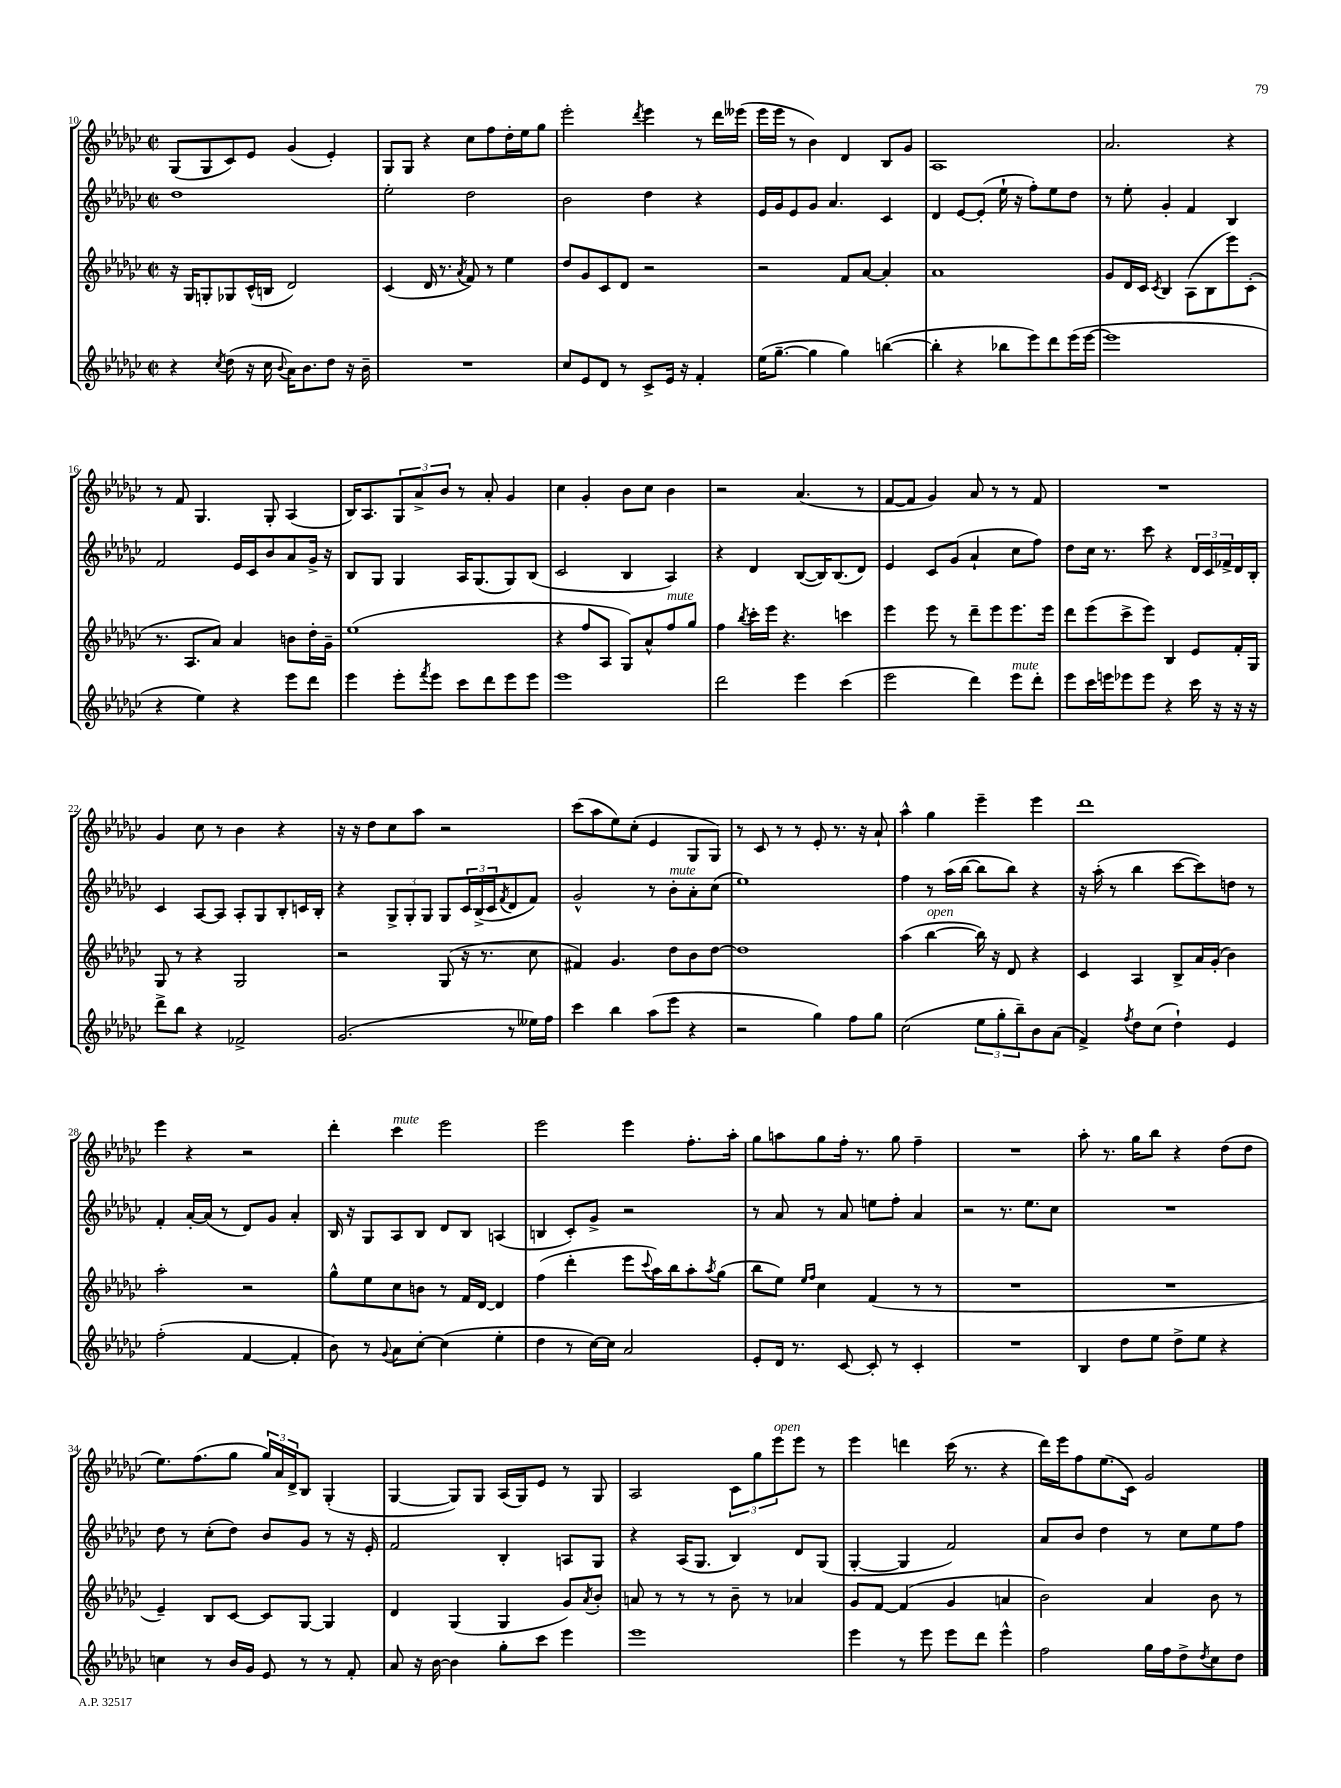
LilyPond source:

<<
\new StaffGroup <<
\new Staff = "s0" {
    \clef treble \key ges \major \defaultTimeSignature \time 2/2
    ges8( ges8 ces'8) ees'8 ges'4( ees'4-.) |
    ges8 ges8 r4 ces''8 f''8 des''16-. ees''16 ges''8 |
    ees'''2-. \acciaccatura { des'''8 } ees'''4 r8 des'''16 eeses'''16( |
    ees'''16 ees'''16 r8 bes'4) des'4 bes8 ges'8 |
    aes1 |
    aes'2. r4 |
    r8 f'8 ges4. ges8-. aes4( |
    bes16) aes8. \tuplet 3/2 { ges8 aes'8-> bes'8 } r8 aes'8-. ges'4 |
    ces''4 ges'4-. bes'8 ces''8 bes'4 |
    r2 aes'4.( r8 |
    f'8~ f'8 ges'4) aes'8 r8 r8 f'8 |
    R1 |
    ges'4 ces''8 r8 bes'4 r4 |
    r16 r16 des''8 ces''8 aes''8 r2 |
    ces'''8( aes''8 ees''8) ces''8-.( ees'4 ges8 ges8) |
    r8 ces'8 r8 r8 ees'8-. r8. r16 aes'8-! |
    aes''4-^ ges''4 ees'''4-- ees'''4 |
    des'''1 |
    ees'''4 r4 r2 |
    des'''4-. ces'''4^\markup { \italic "mute" } ees'''2 |
    ees'''2 ees'''4 f''8.-. aes''16-. |
    ges''8 a''8 ges''8 f''16-. r8. ges''8 f''4-- |
    R1 |
    aes''8-. r8. ges''16 bes''8 r4 des''8( des''8 |
    ees''8.) f''8.( ges''8 \tuplet 3/2 { ges''16) aes'16 des'16-> } bes8 ges4-.( |
    ges4~ ges8) ges8 aes16( ges16) ees'8 r8 ges8 |
    aes2 \tuplet 3/2 { ces'8 ges''8 ees'''8^\markup { \italic "open" } } ees'''8 r8 |
    ees'''4 d'''4 ces'''16( r8. r4 |
    des'''16) ees'''16 f''8 ees''8.( ces'16) ges'2 \bar "|." |
}
\new Staff = "s1" {
    \clef treble \key ges \major \defaultTimeSignature \time 2/2
    des''1 |
    ees''2-. des''2 |
    bes'2 des''4 r4 |
    ees'16 ges'16 ees'8 ges'8 aes'4. ces'4 |
    des'4 ees'8~ ees'8-.( ees''16-! r16 f''8-.) ees''8 des''8 |
    r8 ees''8-. ges'4-. f'4 bes4 |
    f'2 ees'16 ces'16 bes'8 aes'8 ges'16-> r16 |
    bes8 ges8 ges4 aes16 ges8.( ges8) bes8( |
    ces'2 bes4 aes4) |
    r4 des'4 bes8~( bes16) bes8.( des'8) |
    ees'4 ces'8 ges'8( aes'4-! ces''8 f''8) |
    des''8 ces''16 r8. ces'''8 r4 \tuplet 3/2 { des'16 ces'16 fes'16-> } des'16 bes16-. |
    ces'4 aes8~ aes8 aes8-. ges8 bes8-. c'16 bes16-. |
    r4 \tuplet 3/2 { ges8-> ges8-. ges8 } ges8 \tuplet 3/2 { ces'16 bes16->( ces'16 } \acciaccatura { f'8 } des'8 f'8) |
    ges'2-^ r8 bes'8-.^\markup { \italic "mute" } aes'8-. ces''8( |
    ees''1) |
    f''4 r8 aes''16( bes''16~ bes''8 bes''8) r4 |
    r16 aes''16-.( r8 bes''4 ces'''8~ ces'''8) d''8 r8 |
    f'4-. aes'16~-. aes'16( r8 des'8) ges'8 aes'4-. |
    bes16 r16 ges8 aes8 bes8 des'8 bes8 a4( |
    b4 ces'8-.) ges'8-> r2 |
    r8 aes'8 r8 aes'8 e''8 f''8-. aes'4 |
    r2 r8. ees''8. ces''8 |
    R1 |
    des''8 r8 ces''8-.( des''8) bes'8 ges'8 r8 r16 ees'16-. |
    f'2 bes4-. a8 ges8 |
    r4 aes16( ges8. bes4) des'8 ges8( |
    ges4~-. ges4 f'2) |
    aes'8 bes'8 des''4 r8 ces''8 ees''8 f''8 \bar "|." |
}
\new Staff = "s2" {
    \clef treble \key ges \major \defaultTimeSignature \time 2/2
    r16 ges16 g8-. ges8 ces'16-^( b16 des'2) |
    ces'4( des'16 r8. \acciaccatura { aes'8 } f'8) r8 ees''4 |
    des''8 ges'8 ces'8 des'8 r2 |
    r2 f'8 aes'8~ aes'4-. |
    aes'1 |
    ges'8 des'16 ces'16 \acciaccatura { ces'8 } bes4 aes8( bes8 ees'''8) ces'8-.( |
    r8. aes8. aes'8) aes'4 b'8 des''16-. ges'16-- |
    ees''1( |
    r4 f''8 aes8 ges8) aes'8-^ f''8^\markup { \italic "mute" } ges''8 |
    f''4 \acciaccatura { bes''8 } ces'''16-. ees'''16 r4. c'''4 |
    ees'''4 ees'''8 r8 des'''8-- ees'''8 ees'''8. ees'''16 |
    des'''8 ees'''8( ces'''8-> ees'''8) bes4 ees'8 f'16-. ges16 |
    ges8 r8 r4 ges2 |
    r2 ges8( r16 r8. ces''8 |
    fis'4) ges'4. des''8 bes'8 des''8~ |
    des''1 |
    aes''4( bes''4~^\markup { \italic "open" } bes''16) r16 des'8 r4 |
    ces'4 aes4 bes8-> aes'16 ges'16-.( bes'4) |
    aes''2-. r2 |
    ges''8-^ ees''8 ces''8 b'8 r8 f'16 des'16~ des'4 |
    f''4( des'''4-. ees'''8 \appoggiatura { ces'''8 } aes''16) bes''16 aes''8-. \acciaccatura { aes''8 } ges''8( |
    bes''8 ees''8) \grace { ees''16 f''16 } ces''4 f'4( r8 r8 |
    R1 |
    R1 |
    ees'4--) bes8 ces'8~ ces'8 ges8~ ges4 |
    des'4 ges4( ges4 ges'8) \acciaccatura { aes'8 } bes'8-. |
    a'8 r8 r8 r8 bes'8-- r8 aes'4 |
    ges'8 f'8~ f'4( ges'4 a'4 |
    bes'2) aes'4 bes'8 r8 \bar "|." |
}
\new Staff = "s3" {
    \clef treble \key ges \major \defaultTimeSignature \time 2/2
    r4 \acciaccatura { ces''8 } des''8( r16 ces''16 \appoggiatura { bes'8 } aes'16) bes'8. des''8 r16 bes'16-- |
    R1 |
    ces''8 ees'8 des'8 r8 ces'8-> ees'16 r16 f'4-. |
    ees''16( ges''8.~-- ges''4 ges''4) b''4~( |
    b''4-. r4 bes''8 ees'''8) des'''8 ees'''16( ees'''16~ |
    ees'''1 |
    r4 ees''4) r4 ees'''8 des'''8 |
    ees'''4 ees'''8-. \acciaccatura { f'''8 } ees'''8 ces'''8 des'''8 ees'''8 ees'''8 |
    ees'''1 |
    des'''2 ees'''4 ces'''4( |
    ees'''2 des'''4) ees'''8^\markup { \italic "mute" } des'''8-. |
    ees'''8 ces'''16 e'''16 ees'''8 ees'''8 r4 ces'''16 r16 r16 r16 |
    des'''8-> bes''8 r4 fes'2-> |
    ges'2.( r8 eeses''16) f''16 |
    ces'''4 bes''4 aes''8( ees'''8 r4 |
    r2 ges''4) f''8 ges''8 |
    ces''2( \tuplet 3/2 { ees''8 ges''8-. bes''8--) } bes'8 aes'8( |
    f'4->) \acciaccatura { f''8 } des''8 ces''8( des''4-!) ees'4 |
    f''2-.( f'4~ f'4-. |
    bes'8) r8 \appoggiatura { ges'8 } aes'8 ces''8~-. ces''4( ees''4-. |
    des''4 r8 ces''16~) ces''16 aes'2 |
    ees'8-. des'16 r8. ces'8~ ces'8-. r8 ces'4-. |
    R1 |
    bes4 des''8 ees''8 des''8-> ees''8 r4 |
    c''4 r8 bes'16 ges'16 ees'8 r8 r8 f'8-. |
    aes'8 r16 bes'16~ bes'4 ges''8-. ces'''8 ees'''4 |
    ees'''1 |
    ees'''4 r8 ees'''8 ees'''8 des'''8 ees'''4-^ |
    f''2 ges''16 f''16 des''8-> \acciaccatura { des''8 } ces''8 des''8 \bar "|." |
}
>>
>>
\layout { \context { \Score currentBarNumber = #10 } }
